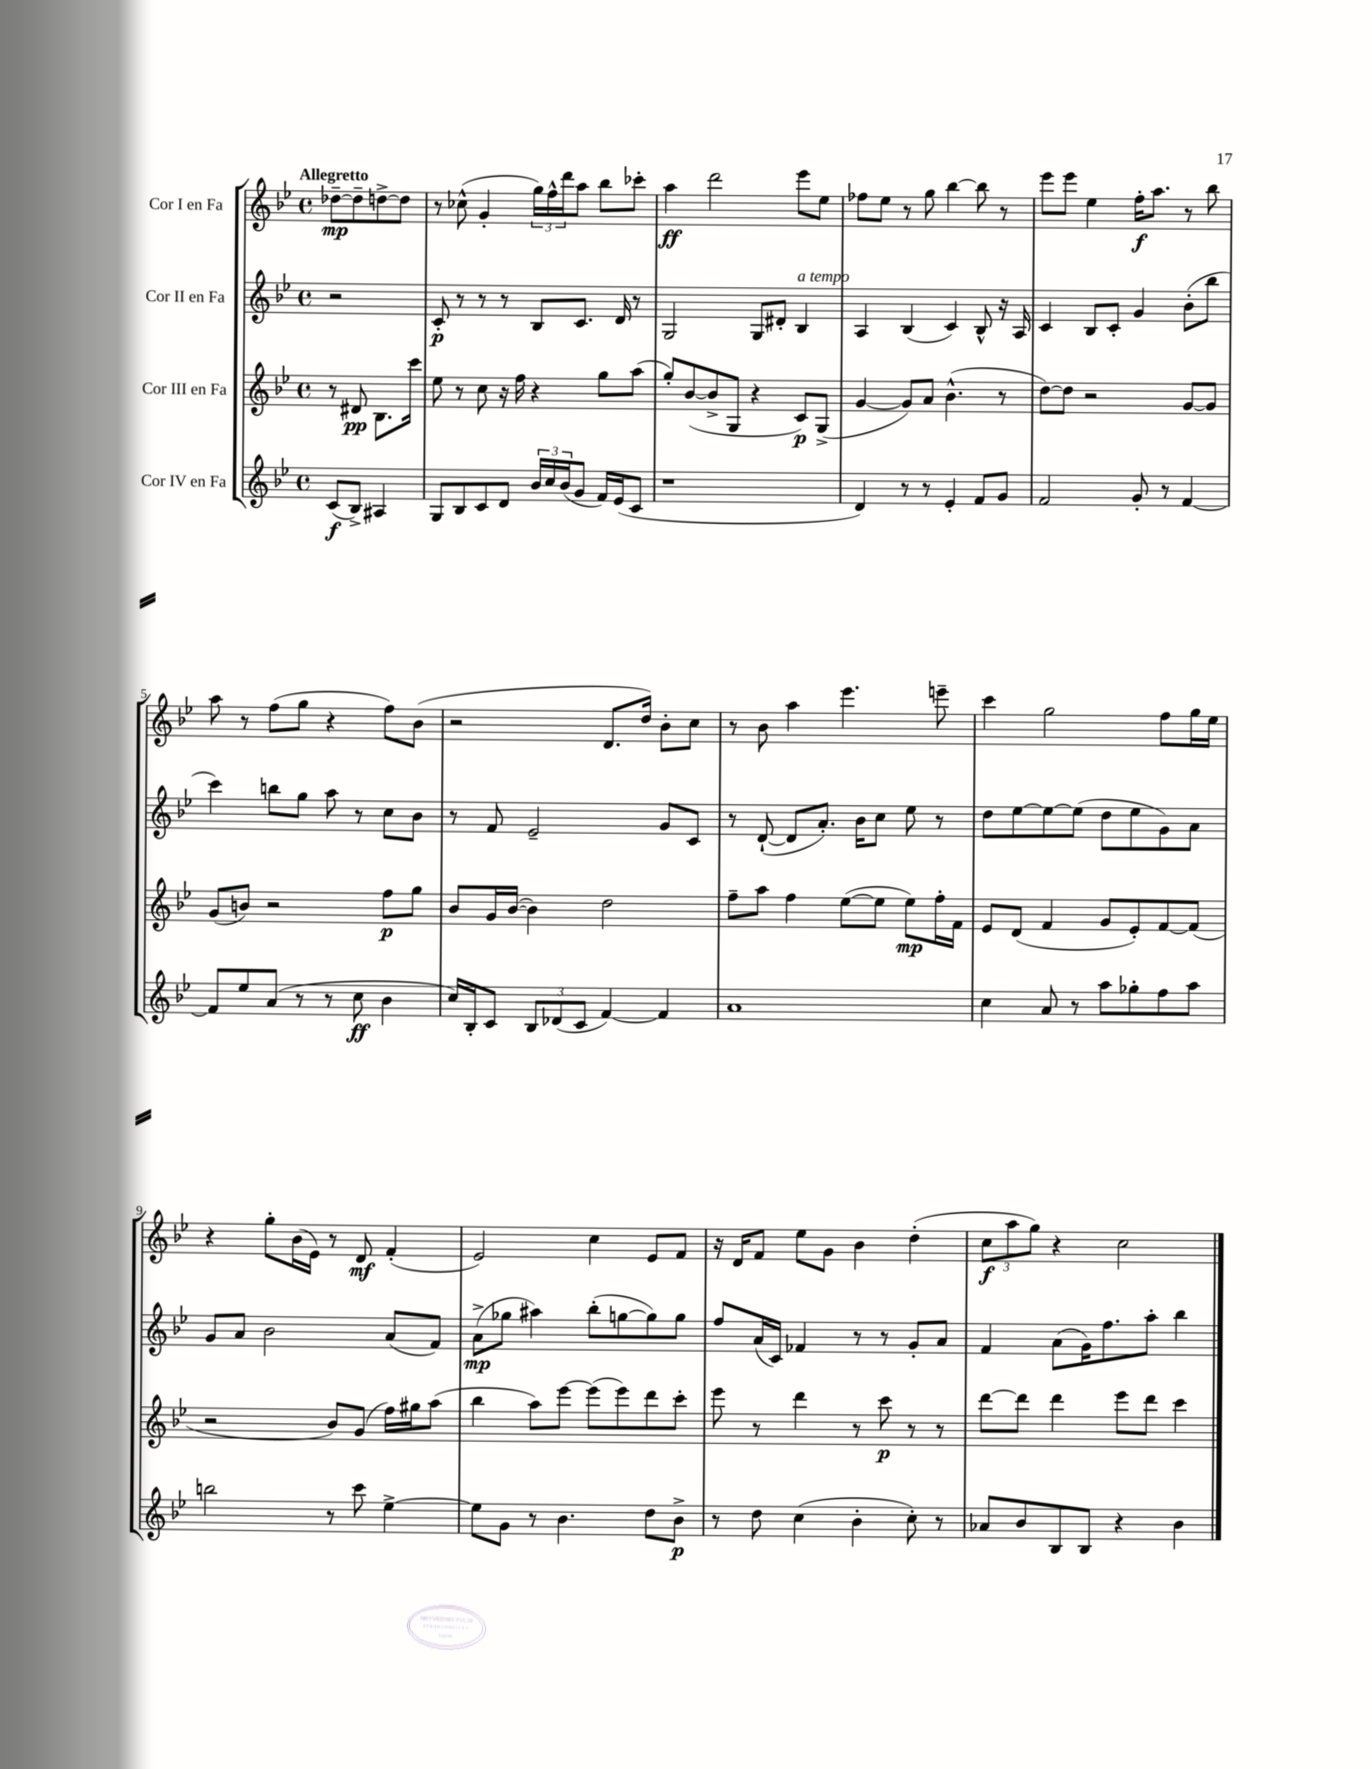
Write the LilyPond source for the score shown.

<<
\new StaffGroup <<
\new Staff = "s0" \with { instrumentName = "Cor I en Fa" } {
    \clef treble \key bes \major \defaultTimeSignature \time 4/4 \partial 2 \tempo "Allegretto"
    des''8~--\mp des''8-- d''8~-> d''8 |
    r8 ces''8-^( g'4-. \tuplet 3/2 { g''16) f''16-^ d'''16 } a''8 bes''8 ces'''8-. |
    a''4\ff d'''2 ees'''8 ees''8 |
    fes''8 ees''8 r8 g''8 bes''4~ bes''8 r8 |
    ees'''8 ees'''8 ees''4 f''16-.\f a''8. r8 bes''8 |
    a''8 r8 f''8( g''8 r4 f''8) bes'8( |
    r2 d'8. d''16) bes'8-. c''8 |
    r8 bes'8 a''4 ees'''4. e'''8-- |
    c'''4 g''2 f''8 g''16 ees''16 |
    r4 g''8-. bes'16( ees'16) r8 d'8\mf f'4-.( |
    ees'2) c''4 ees'8 f'8 |
    r16 d'16 f'8 ees''8 g'8 bes'4 d''4-.( |
    \tuplet 3/2 { c''8\f a''8 g''8) } r4 c''2 \bar "|." |
}
\new Staff = "s1" \with { instrumentName = "Cor II en Fa" } {
    \clef treble \key bes \major \defaultTimeSignature \time 4/4 \partial 2
    r2 |
    c'8-.\p r8 r8 r8 bes8 c'8. d'16 r8 |
    g2 g8 dis'8-. bes4^\markup { \italic "a tempo" } |
    a4 bes4( c'4) bes8-^ r16 a16 |
    c'4 bes8 c'8-. g'4 bes'8-.( bes''8 |
    c'''4) b''8 g''8 a''8 r8 c''8 bes'8 |
    r8 f'8 ees'2-- g'8 c'8 |
    r8 d'8~-!( d'8 a'8.-.) bes'16 c''8 ees''8 r8 |
    d''8 ees''8~ ees''8~ ees''8( d''8 ees''8 g'8) a'8 |
    g'8 a'8 bes'2 a'8( f'8) |
    a'8->\mp( ges''8 ais''4) bes''8-.( g''8~ g''8) g''8 |
    f''8 a'16( c'16) fes'4 r8 r8 g'8-. a'8 |
    f'4 a'8( g'16) f''8. a''8-. bes''4 \bar "|." |
}
\new Staff = "s2" \with { instrumentName = "Cor III en Fa" } {
    \clef treble \key bes \major \defaultTimeSignature \time 4/4 \partial 2
    r8 dis'8\pp bes8. c'''16 |
    ees''8 r8 c''8 r16 f''16 r4 g''8 a''8( |
    g''8-.) bes'8~( bes'8-> g8 r4 c'8\p) g8->( |
    g'4~ g'8) a'8 bes'4.-^( r8 |
    d''8~) d''8 r2 g'8~ g'8 |
    g'8( b'8) r2 f''8\p g''8 |
    bes'8 g'16 bes'16~( bes'4) d''2 |
    f''8-- a''8 f''4 ees''8~( ees''8 ees''8\mp) f''16-. f'16 |
    ees'8 d'8( f'4 g'8 ees'8-.) f'8~ f'8( |
    r2 bes'8) g'8( f''16) gis''16 a''8( |
    bes''4 a''8) ees'''8~ ees'''8( ees'''8) d'''8 c'''8-. |
    ees'''8 r8 d'''4 r8 c'''8\p r8 r8 |
    d'''8~ d'''8 d'''4 ees'''8 d'''8 c'''4 \bar "|." |
}
\new Staff = "s3" \with { instrumentName = "Cor IV en Fa" } {
    \clef treble \key bes \major \defaultTimeSignature \time 4/4 \partial 2
    c'8\f( bes8->) ais4 |
    g8 bes8 c'8 d'8 \tuplet 3/2 { bes'16 c''16 bes'16( } g'8 f'16) ees'16( c'8 |
    r1 |
    d'4) r8 r8 ees'4-. f'8 g'8 |
    f'2 g'8-. r8 f'4~ |
    f'8 ees''8 a'8( r8 r8 c''8\ff bes'4 |
    c''16) bes16-. c'8 \tuplet 3/2 { bes8 des'8( c'8 } f'4~) f'4 |
    a'1 |
    c''4 a'8 r8 a''8 ges''8-. f''8 a''8 |
    b''2 r8 c'''8 ees''4~-> |
    ees''8 g'8 r8 bes'4. d''8 bes'8->\p |
    r8 d''8 c''4( bes'4-. c''8-.) r8 |
    aes'8 bes'8 bes8 bes8 r4 bes'4 \bar "|." |
}
>>
>>
